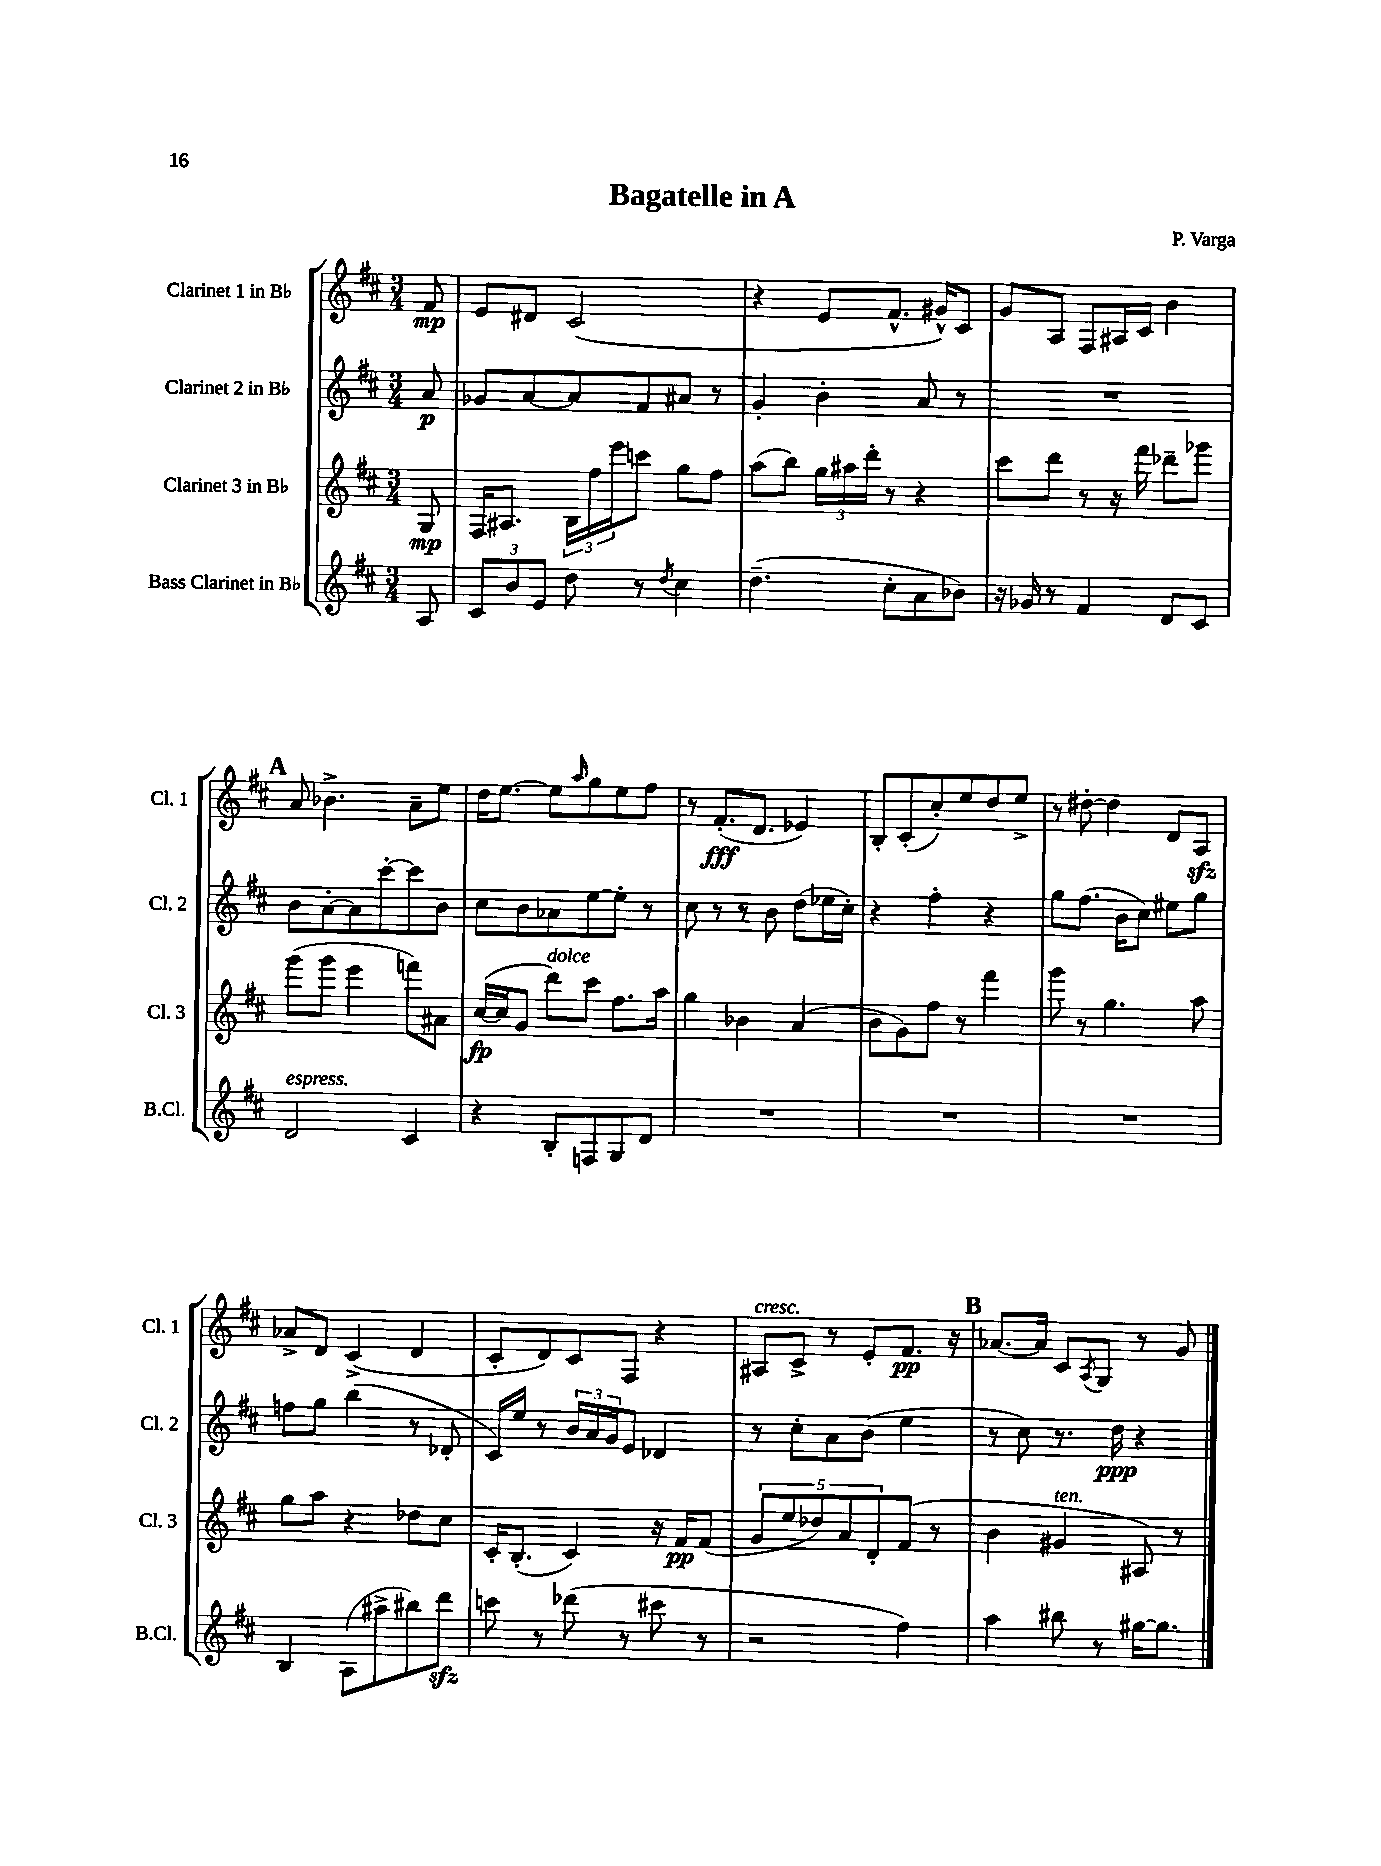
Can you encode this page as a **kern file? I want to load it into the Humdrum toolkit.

**kern	**kern	**kern	**kern
*staff4	*staff3	*staff2	*staff1
*clefG2	*clefG2	*clefG2	*clefG2
*k[f#c#]	*k[f#c#]	*k[f#c#]	*k[f#c#]
*M3/4	*M3/4	*M3/4	*M3/4
8A	8G	8a	8f#
=	=	=	=
12c#	16F#	8g-	8e
.	8.A#	.	.
12b	.	.	.
.	.	[8a	8d#
12e	.	.	.
8dd	24B	8a]	(2c#
.	24ff#	.	.
.	24eee	.	.
8r	8ccc	8f#	.
8qdd	.	.	.
4cc#	8gg	8a#	.
.	8ff#	8r	.
=	=	=	=
(4.dd~	(8aa	4g'	4r
.	8bb)	.	.
.	24gg	4b'	8e
.	24aa#	.	.
.	24ddd'	.	.
8cc#'	8r	.	8.f#^^
8a	4r	8a	.
.	.	.	16g#^^)
8b-)	.	8r	8c#
=	=	=	=
16r	8ccc#	2.r	8g
16g-	.	.	.
8r	8ddd	.	8A
4f#	8r	.	8F#
.	16r	.	16A#
.	16fff#	.	16c#
8d	8ddd-~	.	4b
8c#	8ggg-	.	.
=	=	=	=
2d	(8ggg	8b	8a
.	8ggg	[8a'	4.b-^
.	4eee	8a]	.
.	.	[8ccc#'	.
4c#	8fff)	8ccc#]	8a~
.	8a#	8b	8ee
=	=	=	=
4r	([16cc#	8cc#	16dd
.	16cc#]	.	[8.ee
.	8g	8b	.
8B'	8ddd)	8a-	8ee]
.	.	.	16qqaa
8F	8ccc#	[8ee	8gg
8G	8.ff#	8ee']	8ee
8d	.	8r	8ff#
.	16aa	.	.
=	=	=	=
2.r	4gg	8cc#	8r
.	.	8r	(8.f#'
.	4b-	8r	.
.	.	.	8.d
.	.	8b	.
.	(4a	(8dd	4e-)
.	.	16ee-	.
.	.	16cc#')	.
=	=	=	=
2.r	8b	4r	8B'
.	8g)	.	(8c#'
.	8ff#	4ff#'	8cc#')
.	8r	.	8ee
.	4fff#	4r	8dd
.	.	.	8ee^
=	=	=	=
2.r	8ggg	8gg	8r
.	8r	(8.ff#	[8dd#'
.	4.gg	.	4dd#]
.	.	16b	.
.	.	8cc#)	.
.	.	8ee#	8d
.	8aa	8gg	8A
=	=	=	=
4B	8gg	8ff	8a-^
.	8aa	8gg	8d
(8A	4r	(4bb	(4c#^
8aa#^	.	.	.
8bb#)	8dd-	8r	4d
8ddd	8cc#	8d-'	.
=	=	=	=
8ccc	16c#'	16c#)	8c#'
.	(8.B'	16ee	.
8r	.	8r	8d)
(8ddd-	4c#)	24b	8c#
.	.	24a	.
.	.	24g	.
8r	.	8e	8F#
8ccc#	16r	4d-	4r
.	16f#	.	.
8r	(8f#	.	.
=	=	=	=
2r	10g	8r	8A#
.	10ee	.	.
.	.	8cc#'	8c#^
.	10dd-)	.	.
.	.	8a	8r
.	10a	.	.
.	.	(8b	8e'
.	10d'	.	.
4ff#)	(8f#	4ee	8.f#
.	8r	.	.
.	.	.	16r
=	=	=	=
4aa	4b	8r	[8.a-
.	.	8cc#)	.
.	.	.	16a-]
8bb#	4g#	8.r	8c#
.	.	.	8qA
8r	.	.	8G
.	.	16dd	.
[16gg#	8A#)	4r	8r
8.gg#]	.	.	.
.	8r	.	8g
==	==	==	==
*-	*-	*-	*-
